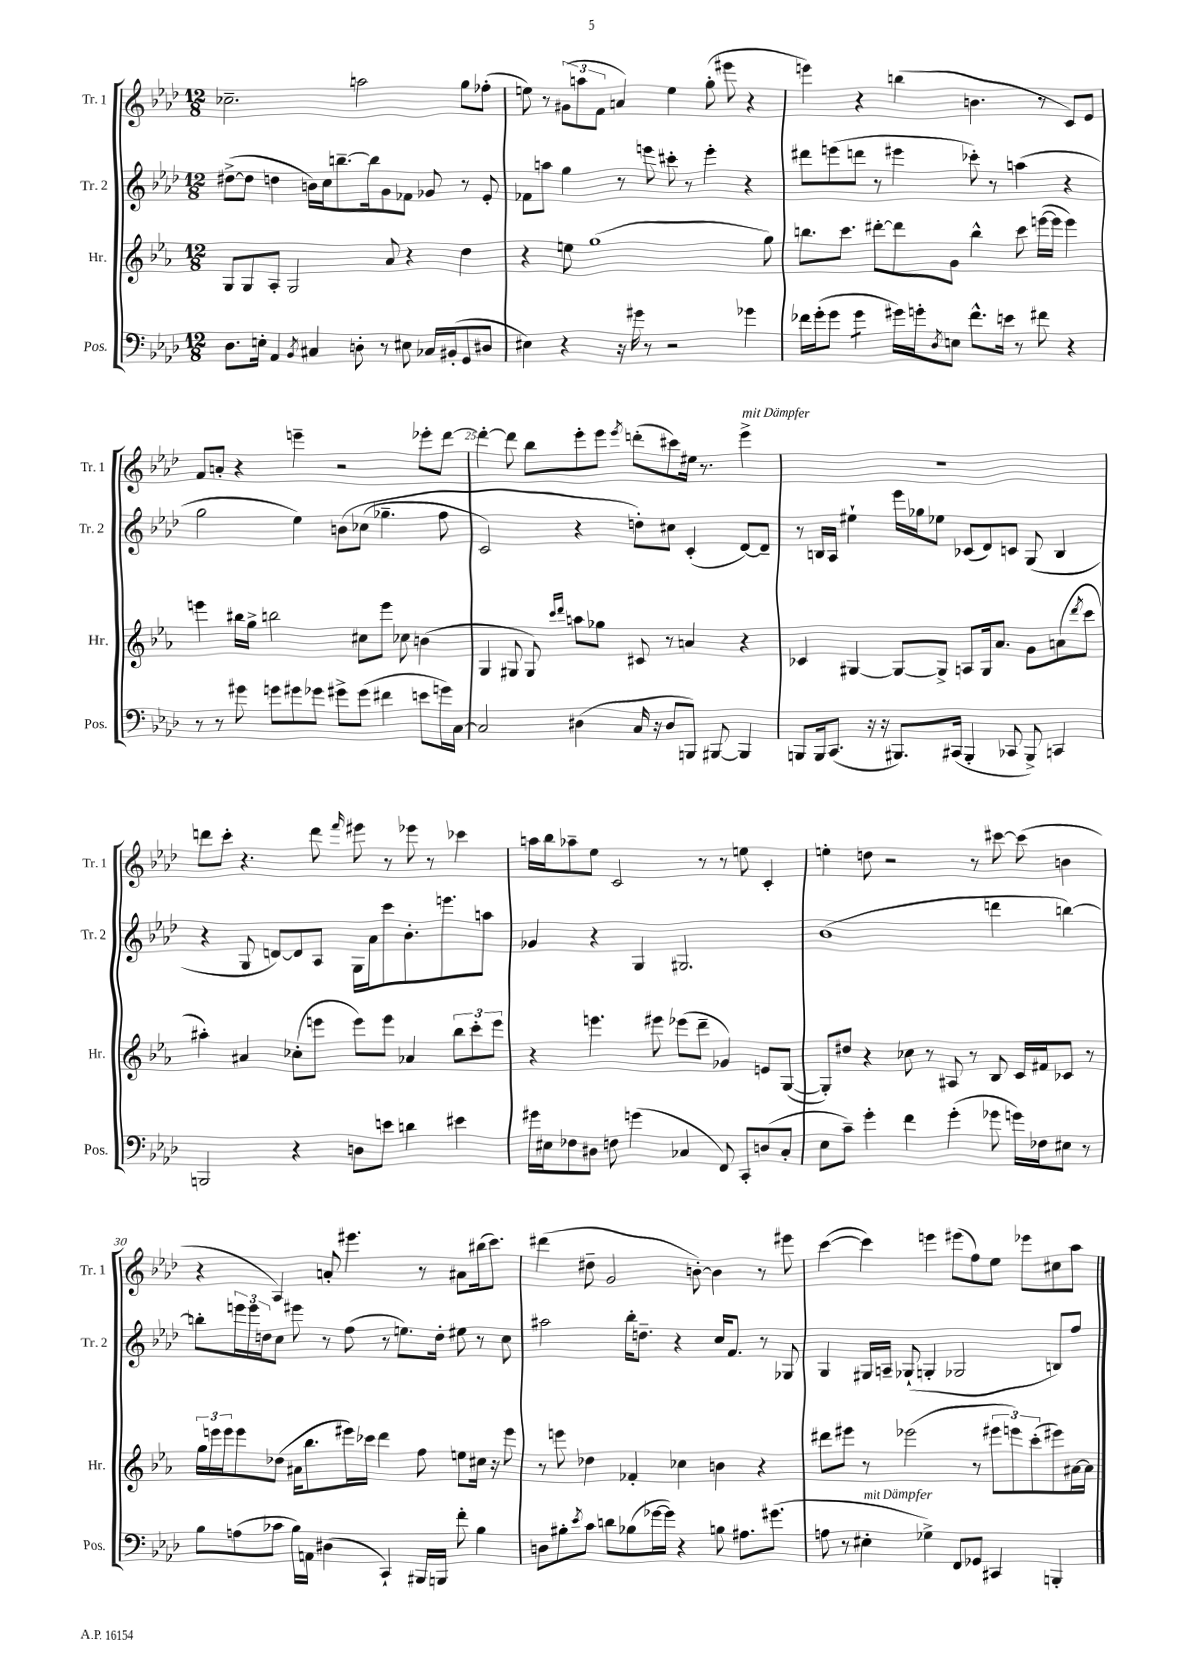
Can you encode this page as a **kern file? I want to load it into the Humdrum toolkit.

**kern	**kern	**kern	**kern
*staff4	*staff3	*staff2	*staff1
*clefF4	*clefG2	*clefG2	*clefG2
*k[b-e-a-d-]	*k[b-e-a-]	*k[b-e-a-d-]	*k[b-e-a-d-]
*M12/8	*M12/8	*M12/8	*M12/8
8.D-\L	8G/L	([8dd#^\L	2.cc-~\
.	8G/	8dd#\]J	.
16E'\Jk	.	.	.
4AA-/	8A-'/J	4dd\	.
.	2G/	.	.
8qBB-/	.	.	.
4C#/	.	16b\LL)	.
.	.	16cc\J	.
.	.	[8.bb~\	.
8D'\	.	.	2aa\
.	.	16bb\]k	.
8r	8a-/	8g\	.
8E#\	4r	8f-\J	.
16C-/LL	.	8g-/	.
(16BB#'/J	.	.	.
8GG/	4dd\	8r	8gg\L
8D#/J	.	8e-'/	(8ff-'\J
=	=	=	=
4E#\)	4r	8f-\L	8ee\)
.	.	8aa\J	8r
4r	8ee\	4gg\	(12g#\L
.	.	.	12aa\
.	(1gg	.	.
.	.	.	12f\J
16r	.	8r	4a/)
16g#\	.	.	.
8r	.	8eee\	.
2r	.	8ccc#'\	4ee\
.	.	8r	.
.	.	4eee'\	(8gg'\
.	.	.	8eee#\
4g-\	.	4r	4r
.	8gg\)	.	.
=	=	=	=
16f-\LL	8.bb\L	8ddd#\L	4eee\)
(16g'\J	.	.	.
8g\J	.	(8eee\	.
.	8.ccc\J	.	.
4g\	.	8ddd\J	4r
.	[8ddd#'\L	8r	.
16g#\LL)	8ddd#\]	4eee#\	(4bb\
16g'\J	.	.	.
8qD-/	.	.	.
8E\J	8g\J	.	.
8.f-^^\L	4bb^^\	8ccc-'\)	4.b\
.	.	8r	.
16e\Jk	.	.	.
8r	8ccc\	(4aa\	.
8f#\	([16eee\LL	.	8r
.	16eee\]JJ	.	.
4r	4eee\)	4r	8c/L)
.	.	.	8e-/J
=	=	=	=
8r	4eee\	2gg\	8f/L
8r	.	.	8a'/J
8g#\	16bb#\LL	.	4r
.	16gg^\JJ	.	.
8g\L	2bb\	.	.
8g#\	.	4ee-\)	4eee~\
8g-\J	.	.	.
8g#^\L	.	&(8b\L	2r
(8g#\J	8cc#\L	(8cc-\J	.
4f#\	8eee\J	4.gg-~\	.
.	8cc-\	.	.
8e\L	(4b\	.	8eee-'\L
16g\L)	.	8ff\	[8ddd-\J
[16C\JJ	.	.	.
=	=	=	=
2C/]	4G/	2c/)	4ddd-'\_
.	8G#/	.	8ddd-\]
.	8G#/)	.	8bb-\L
.	16qqccc/LL	.	.
.	16qqddd/JJ	.	.
(4D#\	8aa\L	4r	8eee-'\
.	8gg-\J	.	8eee-\J
.	.	.	8qeee-/
16C/	8c#/	8dd'\L&)	(8ddd'\L
16r	.	.	.
8D#/L	8r	8cc#\J	8ccc#\)
8BBB/J)	4a/	(4c'/	16ee#\Jk
.	.	.	8.r
[8BBB#/	.	.	.
4BBB#/]	4r	[8d-/L)	4eee-^\
.	.	8d-~/]J	.
=	=	=	=
8BBB/L	4c-/	8r	1.r
16BBB/k	.	16B/LL	.
(8.CC/J	.	16A-/JJ	.
.	[4G#/	4ee#`\	.
16r	.	.	.
16r	.	.	.
8.BBB#/L)	8G#/_L	16eee-\LL	.
.	.	16gg-\J	.
.	8G#^/]J	8ee-\J	.
(16CC#/Jk	.	.	.
4BBB#'/	8A/L	(8c-/L	.
.	16G#/k	8d-/)	.
.	8.a-/J	.	.
8CC-/	.	8c/J	.
8BBB#^/)	8g\L	(8G/	.
4CC/	(8a\	4B/	.
.	8qddd/	.	.
.	8ccc\J	.	.
=	=	=	=
2BBB/	4aa#'\)	4r	8ddd\L
.	.	.	8ccc'\J
.	4a#/	8G/	4.r
.	.	[8d/L)	.
4r	(8cc-'\L	8d/]	.
.	8eee\J	8A-/J	8ddd\
.	.	.	16qqfff/
8D\L	8eee\L)	16G\LL	8eee#\
.	.	16a-\J	.
8e\J	8eee\J	8ccc\	8r
4d\	4a-/	8.b-'\	8eee-\
.	.	.	8r
.	.	8.eee\	.
4e#\	12bb-\L	.	4ccc-\
.	12ccc'\	.	.
.	.	8aa\J	.
.	12eee\J	.	.
=	=	=	=
16g#\LL	4r	4g-/	16aa\LL
16E#\J	.	.	16bb-\J
8F-\	.	.	8aa-~\
8D#\J	4.eee\	4r	8ee-\J
8F\	.	.	2c/
(4g\	.	4G/	.
.	8eee#\	.	.
4C-/	(8eee-\L	2.G#/	.
.	8ddd~\J	.	8r
8FF/)	4g-/)	.	8r
8CC'/L	.	.	8ee\
(8D/	8e/L	.	4c'/
8C-'/J	([8G/J	.	.
=	=	=	=
8E-\L	8G'/]L)	(1b-	4ee'\
8c~\J)	8dd#/J	.	.
4g'\	4r	.	8dd\
.	.	.	2r
4f\	8cc-\	.	.
.	8r	.	.
(4g'\	8A#/	.	.
.	8r	.	8r
8g-\	8B-/	4ddd\	[8ccc#\
16g\LL)	16c/LL	.	(8ccc#\]
16F-\J	16f#/J	.	.
8E#\J	8c-/J	[4bb\)	4b\
8r	8r	.	.
=	=	=	=
8B-\L	24gg\LL	8bb'\]L	4r
.	24eee\	.	.
.	24eee\J	.	.
(8A\	8eee\	24eee\L	.
.	.	24eee\	.
.	.	24dd\J	.
8c-\J	(8dd-\J	8cc\J	4A-/)
16B-\LL)	16a#\LK	8eee#\	.
16AA\JJ	8.bb-\	.	.
(4D#\	.	8r	8a'/
.	16eee#\L)	(8ff\	4.eee#\
.	16ccc-\JJ	.	.
4CC`/)	4ddd\	8r	.
.	.	8.ee\L)	.
16BBB#/LL	8ff\	.	8r
16BBB/JJ	.	16dd'\Jk	.
8f'\	8ee\L	8ee#\	8a#\L
4B-\	16cc#\Jk	8r	(16bb#\k
.	16r	.	8.ccc\J)
.	8eee#\	8cc\	.
=	=	=	=
8D\L	8r	2aa#\	(4ddd#\
8B#'\	8eee\	.	.
8qe-/	.	.	.
8c\J	4dd-\	.	8dd#~\
8d\L	.	.	2g/
(8B-\	4f-'/	16bb-'\LK	.
.	.	8.dd~\J	.
[16g-\L	.	.	.
16g-\]JJ)	.	.	.
4r	4cc-\	4r	.
.	.	.	[8b'\)
8B\	4b\	16cc/LK	4b\]
.	.	8.f/J	.
8.A#\L	.	.	.
.	4r	8r	8r
(8.g#\J	.	.	.
.	.	8G-/	8eee#\
=	=	=	=
8A\	8ddd#\L	4G/	([4ccc\
8r	8eee#\J	.	.
4E#'\	8r	16G#/LL	4ccc\])
.	.	16A~/JJ	.
.	(2eee-\	(8G-`/	.
4G-^\)	.	4G'/	4eee\
8FF/L	.	2G-/	(8eee#\L
8GG-/J	8r	.	8ff\)
4CC#/	12eee#\L	.	8ee-\J
.	12eee\)	.	.
.	.	.	8eee-\L
.	(12ccc'\	.	.
4BBB'/	8eee#\)	8B/L)	8cc#\
.	[16a#\L	8ff/J	8aa-\J
.	16a#\]JJ	.	.
==	==	==	==
*-	*-	*-	*-
